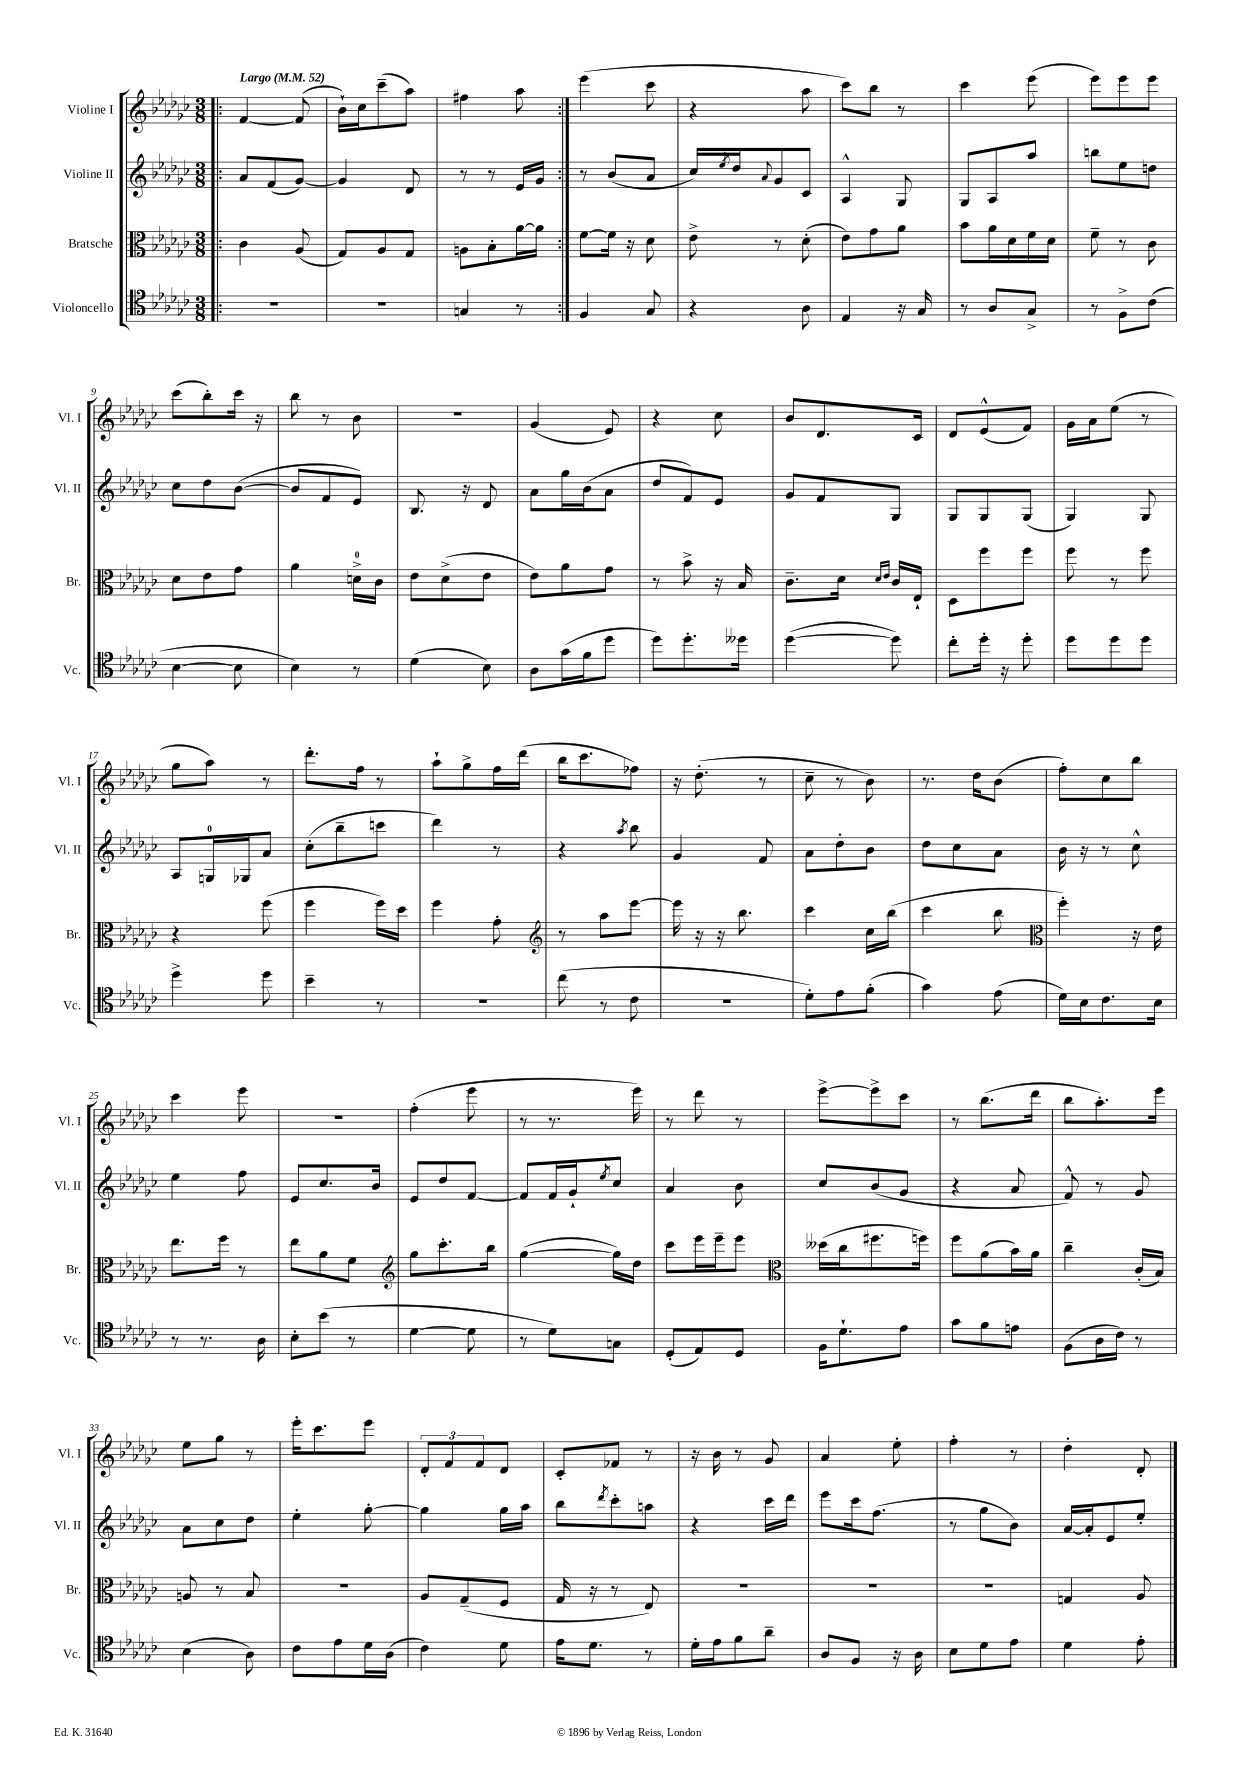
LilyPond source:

<<
\new StaffGroup <<
\new Staff = "s0" \with { instrumentName = "Violine I" shortInstrumentName = "Vl. I" } {
    \clef treble \key ges \major \numericTimeSignature \time 3/8 \tempo "Largo" 4 = 52
    \repeat volta 2 { \bar ".|:" f'4~ f'8( |
    bes'16-!) ces''16 ces'''8--( aes''8) |
    fis''4 aes''8 | }
    ees'''4( ces'''8 |
    r4 aes''8 |
    ces'''8) bes''8 r8 |
    ces'''4 ees'''8( |
    ees'''8) ees'''8 ees'''8 |
    ces'''8( bes''8-.) ces'''16 r16 |
    bes''8 r8 bes'8 |
    R4. |
    ges'4( ees'8) |
    r4 ces''8 |
    bes'8 des'8. ces'16 |
    des'8 ees'8-^( f'8) |
    ges'16 aes'16 ees''8( r8 |
    ges''8 aes''8) r8 |
    des'''8.-. f''16 r8 |
    aes''8-! ges''8-> f''16 des'''16( |
    bes''16 ces'''8. fes''8) |
    r16 des''8.-.( r8 |
    ces''8-- r8 bes'8) |
    r8. des''16 bes'8( |
    f''8-.) ces''8 bes''8 |
    ces'''4 ees'''8 |
    R4. |
    f''4-.( ees'''8 |
    r8 r8. ees'''16) |
    r8 des'''8 r8 |
    ees'''8~-> ees'''8-> ces'''8 |
    r8 bes''8.( des'''16 |
    bes''8 aes''8.-.) ees'''16 |
    ees''8 ges''8 r8 |
    ees'''16-. ces'''8. ees'''8 |
    \tuplet 3/2 { des'8-. f'8 f'8 } des'8 |
    ces'8-. fes'8 r8 |
    r16 bes'16 r8 ges'8 |
    aes'4 ees''8-. |
    f''4-. r8 |
    des''4-. des'8-. \bar "|." |
}
\new Staff = "s1" \with { instrumentName = "Violine II" shortInstrumentName = "Vl. II" } {
    \clef treble \key ges \major \numericTimeSignature \time 3/8
    \repeat volta 2 { \bar ".|:" aes'8 f'8( ges'8~) |
    ges'4 des'8 |
    r8 r8 ees'16 ges'16 | }
    r8 bes'8( aes'8 |
    ces''16) \acciaccatura { ees''8 } des''16 \appoggiatura { aes'8 } ges'8 ces'8 |
    aes4-^ ges8 |
    ges8 aes8 aes''8 |
    b''8 ees''8 d''8 |
    ces''8 des''8 bes'8~( |
    bes'8 f'8 ees'8) |
    bes8. r16 des'8 |
    aes'8 ges''16 bes'16( aes'8 |
    des''8 f'8) ees'8 |
    ges'8 f'8 ges8 |
    ges8 ges8 ges8( |
    ges4) ges8 |
    aes8 g16-0 ges16 aes'8 |
    ces''8-.( bes''8-- c'''8 |
    des'''4) r8 |
    r4 \acciaccatura { aes''8 } bes''8 |
    ges'4 f'8 |
    aes'8 des''8-. bes'8 |
    des''8 ces''8 aes'8 |
    bes'16 r16 r8 ces''8-^ |
    ees''4 f''8 |
    ees'8 ces''8. bes'16 |
    ees'8 des''8 f'8~ |
    f'8 f'16 ges'16-! \acciaccatura { ees''8 } ces''8 |
    aes'4 bes'8 |
    ces''8 bes'8( ges'8 |
    r4 aes'8 |
    f'8-^) r8 ges'8 |
    aes'8 ces''8 des''8 |
    ees''4-. ges''8~-. |
    ges''4 ges''16 aes''16 |
    bes''8 \acciaccatura { des'''8 } ces'''8-. a''8 |
    r4 ces'''16 des'''16 |
    ees'''8 ces'''16 f''8.( |
    r8 ges''8 bes'8) |
    aes'16~ aes'16-. ees'8 ees''8-. \bar "|." |
}
\new Staff = "s2" \with { instrumentName = "Bratsche" shortInstrumentName = "Br." } {
    \clef alto \key ges \major \numericTimeSignature \time 3/8
    \repeat volta 2 { \bar ".|:" ces'4 aes8( |
    ges8) aes8 ges8 |
    a8 bes8-. aes'16~ aes'16 | }
    f'8~ f'16 r16 des'8 |
    ees'8-> r8 des'8-.( |
    ees'8) ges'8 aes'8 |
    bes'8 aes'16 des'16 f'16 des'16 |
    f'8-- r8 ces'8 |
    des'8 ees'8 ges'8 |
    aes'4 d'16-0-> ces'16 |
    ees'8 des'8->( ees'8 |
    ees'8) aes'8 ges'8 |
    r8 bes'8-> r16 bes16 |
    ces'8.-- des'16 \grace { des'16 ees'16 } ces'16 ees16-! |
    des8 f''8 f''8 |
    f''8 r8 f''8 |
    r4 f''8( |
    f''4 f''16) des''16 |
    f''4 ges'8-. |
    \clef treble r8 aes''8 ees'''8~ |
    ees'''16 r16 r16 bes''8. |
    ces'''4 ces''16 bes''16( |
    ces'''4 bes''8 |
    \clef alto f''4-.) r16 ees'16 |
    ees''8. f''16 r8 |
    ees''8 aes'8 f'8 |
    \clef treble ges''8 ces'''8.-. bes''16 |
    ges''4~( ges''16) des''16 |
    ces'''8 ees'''16 ees'''16-- ees'''8 |
    \clef alto deses''16( ces''16 fis''8. f''16) |
    f''8 aes'8( bes'16) aes'16 |
    ces''4-- ces'16-.( bes16) |
    a8 r8 bes8 |
    R4. |
    aes8 ges8--( f8 |
    ges16 r16 r8 ees8) |
    R4. |
    R4. |
    R4. |
    g4 aes8 \bar "|." |
}
\new Staff = "s3" \with { instrumentName = "Violoncello" shortInstrumentName = "Vc." } {
    \clef tenor \key ges \major \numericTimeSignature \time 3/8
    \repeat volta 2 { \bar ".|:" R4. |
    R4. |
    g4 r8 | }
    f4 ges8 |
    r4 aes8 |
    ees4 r16 ges16 |
    r8 aes8 ges8-> |
    r8 f8-> ces'8( |
    bes4~ bes8 |
    bes4) r8 |
    des'4( bes8) |
    aes8 ges'16( f'16 des''8 |
    des''8) des''8.-. deses''16 |
    des''4~( des''8) |
    ces''8-. des''16-. r16 des''8-. |
    des''8 des''8 des''8 |
    des''4-> des''8 |
    bes'4-- r8 |
    R4. |
    ces''8( r8 ces'8 |
    R4. |
    des'8-.) ees'8 f'8-.( |
    ges'4) ees'8( |
    des'16) bes16 ces'8. bes16 |
    r8 r8. aes16 |
    bes8-. bes'8( r8 |
    des'4~ des'8 |
    r8 des'8) g8 |
    des8-.( ees8) des8 |
    f16 des'8.-! ees'8 |
    ges'8 f'8 e'8 |
    f8( aes16 ces'16) r8 |
    bes4( aes8) |
    ces'8 ees'8 des'16 aes16( |
    ces'4) des'8 |
    ees'16 des'8. r8 |
    des'16-. ees'16 f'8 aes'8-- |
    aes8 f8 r16 aes16 |
    bes8 des'8 ees'8 |
    des'4 ees'8-. \bar "|." |
}
>>
>>
